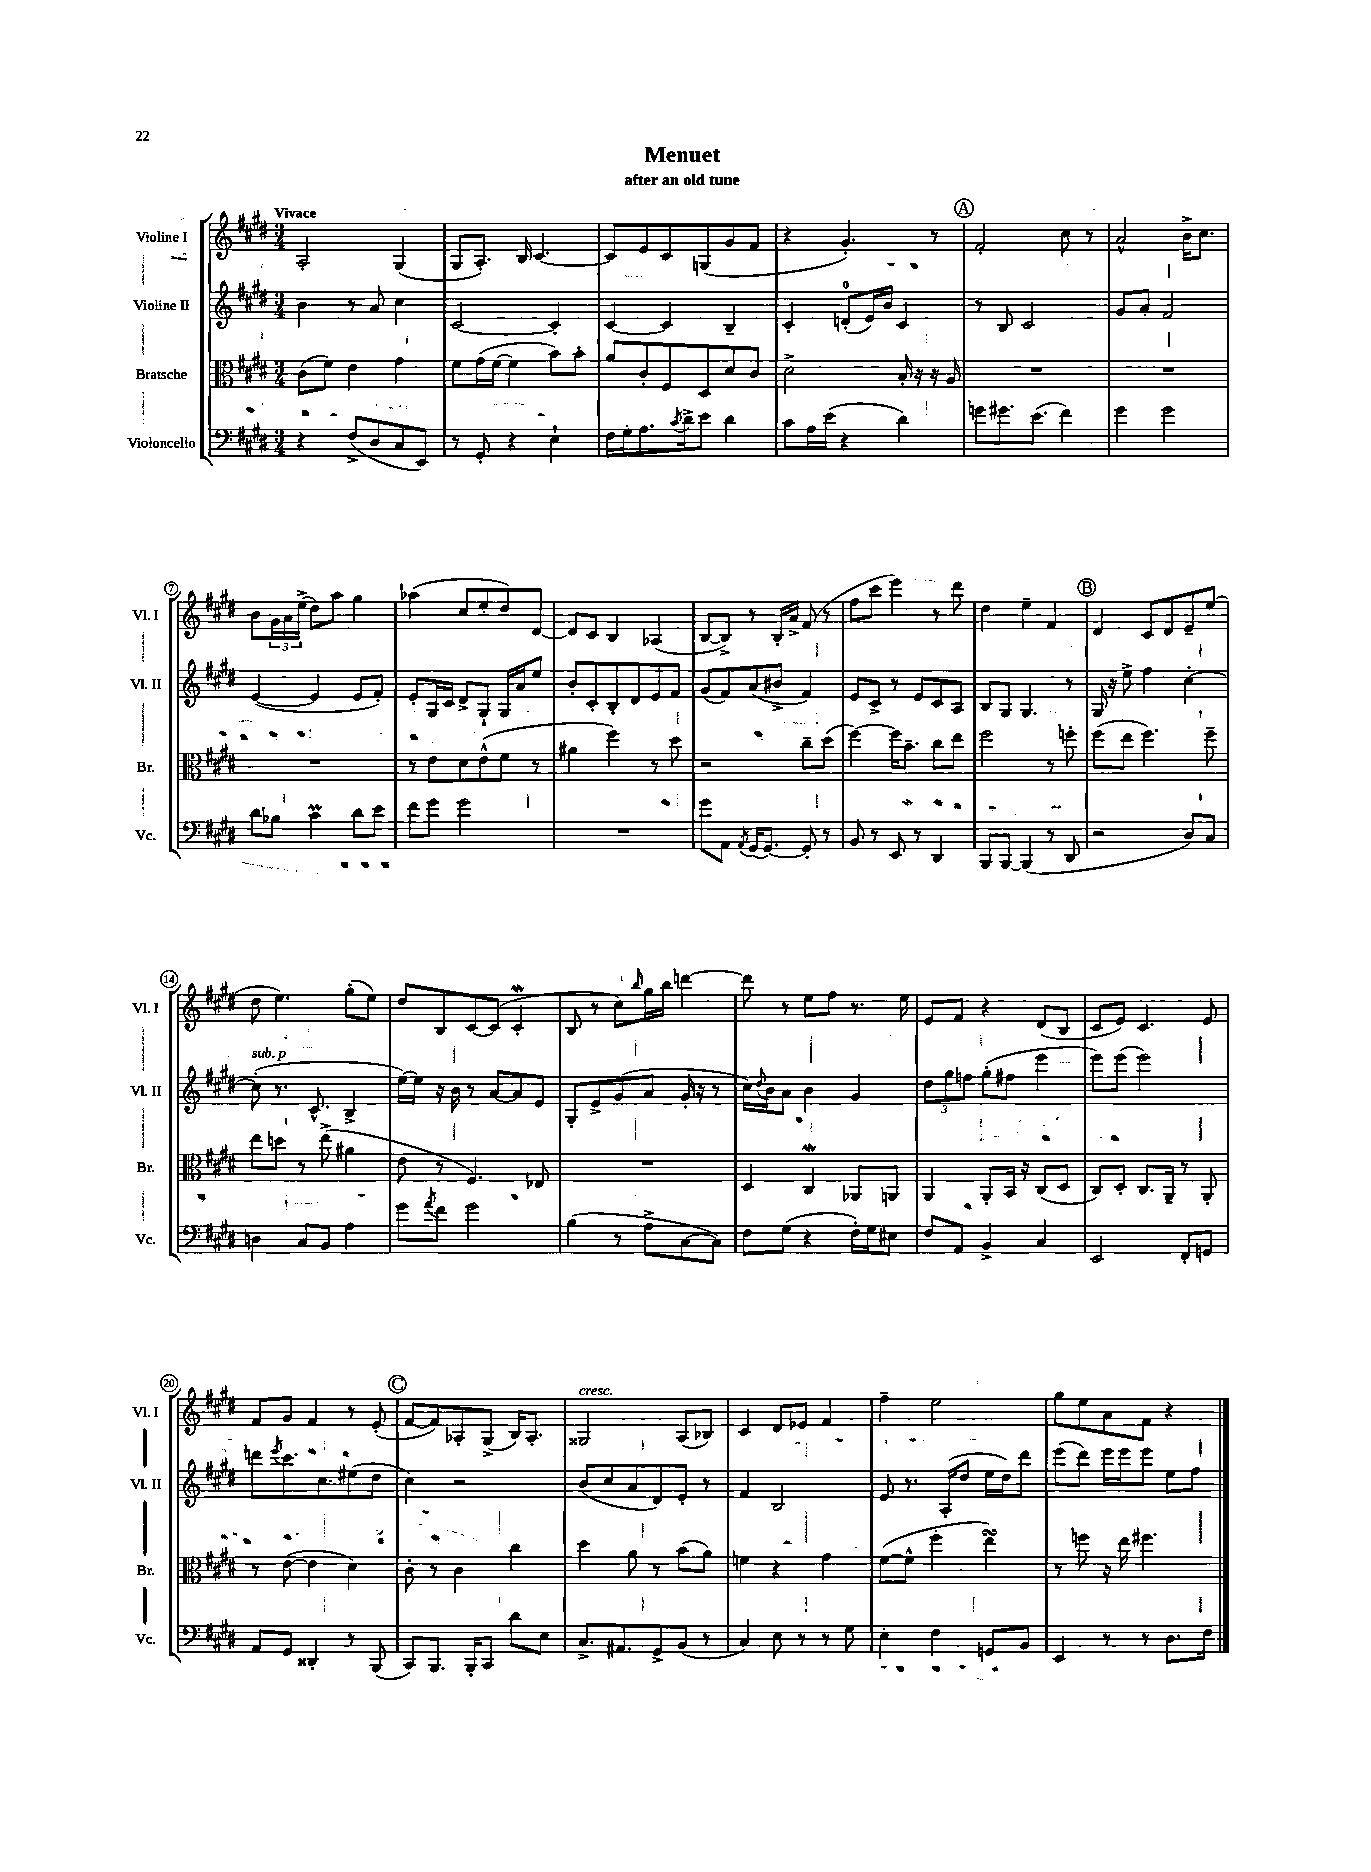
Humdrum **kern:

**kern	**kern	**kern	**kern
*staff4	*staff3	*staff2	*staff1
*clefF4	*clefC3	*clefG2	*clefG2
*k[f#c#g#d#]	*k[f#c#g#d#]	*k[f#c#g#d#]	*k[f#c#g#d#]
*M3/4	*M3/4	*M3/4	*M3/4
4r	(8c#\L	4b\	2A'/
.	8f#\J)	.	.
(8F#^/L	4e\	8r	.
8D#/	.	8a/	.
8C#/	4g#\	4cc#\	(4G#/
8EE/J)	.	.	.
=	=	=	=
8r	8f#\L	[2c#/	8G#/L
8GG#'/	(16g#\L	.	8.A'/J)
.	[16f#\JJ	.	.
4r	4f#\]	.	.
.	.	.	16B/
.	.	.	[4.c#/
4E`\	8b\L)	4c#'/]	.
.	8b'\J	.	.
=	=	=	=
16F#\LL	8a/L	[4c#/	8c#/]L
16G#'\J	.	.	.
8.A\	8c#'/	.	8e/
.	8F#/	4c#/]	8c#/
8qc#/	.	.	.
16d#^\k	.	.	.
8e\J	8D#/	.	(8G/
4d#\	8d#/	4B~/	8g#/
.	8c#/J	.	8f#/J
=	=	=	=
8c#\L	2d#^\	4c#'/	4r
16A\L	.	.	.
(16e\JJ	.	.	.
4r	.	(8d'/L	4.g#'/)
.	.	16e/L)	.
.	.	16b/JJ	.
4d#\)	16B'/	4c#/	.
.	16r	.	.
.	16r	.	8r
.	16A/	.	.
=	=	=	=
8g\L	2.r	8r	2f#'/
8.g#\	.	8B/	.
.	.	2c#/	.
(8.e\J	.	.	.
4f#\)	.	.	8cc#\
.	.	.	8r
=	=	=	=
4g#\	2.r	8g#/L	2a^^/
.	.	8a'/J	.
2g#\	.	2f#/	.
.	.	.	16b^\LK
.	.	.	8.cc#\J
=	=	=	=
8d#\L	2.r	([4e/	8b\L
8B-\J	.	.	24g#\L
.	.	.	24a\
.	.	.	(24ee^\JJ
4c#\	.	4e/]	8dd#\L)
.	.	.	8aa\J
8d#\L	.	8e/L	4gg#\
8e\J	.	8f#'/J)	.
=	=	=	=
8f#\L	8r	8e'/L	(4aa-\
8g#\J	8e\L	16G#/L	.
.	.	16c#/JJ	.
2g#\	8d#\	8d#^/L	8cc#/L
.	(8e^^\	8G#`/J	8ee'/
.	8f#\J	16G#/LL	8dd#/)
.	.	16a/J	.
.	8r	8ee/J	[8d#/J
=	=	=	=
2.r	4a#\	8b'/L	8d#/]L
.	.	8c#'/	8c#/J
.	4ff#\)	8B'/	4B/
.	.	8d#/	.
.	8r	8e/	(4A-/
.	8dd#\	8f#/J	.
=	=	=	=
8g#\L	2r	(8g#/L	[8B/L
8AA\J	.	8f#/)	8B^/]J)
8qAA/	.	.	.
(16GG#/LK	.	(8a/	8r
[8.GG#/J)	.	.	.
.	.	8b#^/J	16B'/LL
.	.	.	16a^/JJ
8GG#'/]	8cc#~\L	4f#/)	(8f#/
8r	(8dd#\J	.	8r
=	=	=	=
8BB/	[4ff#\)	8e/L	8ff#\L
8r	.	8c#^/J	8ccc#\J
8EE/	16ff#\]LK	8r	4eee\)
.	8.b~\J	.	.
8r	.	8e/L	.
4DD#/	8cc#\L	8c#/	8r
.	8ee\J	8A/J	8ddd#\
=	=	=	=
8BBB/L	2ff#\	8B/L	4dd#\
[8BBB/J	.	8G#/J	.
(4BBB/]	.	4.G#/	4ee~\
8r	8r	.	4f#/
8DD#/	8ff'\	8r	.
=	=	=	=
2r	(8ff#\L	16G#/	4d#/
.	.	16r	.
.	8ee\J	8ee^\	.
.	4.ff#\)	4ff#\	8c#/L
.	.	.	8d#/
8D#/L)	.	[4cc#'\	8e~/
8C#/J	8ff#~\	.	(8ee/J
=	=	=	=
4D\	8ee\L	(8cc#'\]	8dd#\
.	8dd\J	8.r	4.ee\)
8C#/L	8r	.	.
.	.	8.c#^^/	.
8BB/J	(8ee^\	.	.
4A\	4a#\	4B^/	(8gg#'\L
.	.	.	8ee\J)
=	=	=	=
8g#\L	8e\	[16ee\LL)	8dd#/L
.	.	16ee\]JJ	.
8qa/	.	.	.
8f#\J	8r	16r	8B/
.	.	16b\	.
2g#\	4.F#/)	8r	[8c#/
.	.	[8a/L	(8c#/]J
.	.	8a/]	4c#'/
.	8E-/	8e/J	.
=	=	=	=
(4B\	2.r	8G#'/L	8B/
.	.	8e^/	8r
8r	.	(8g#/	8cc#\L)
.	.	.	16qqbb/
8A^\L	.	8a/J	16gg#\L
.	.	.	16bb\JJ
[8C#\	.	16g#'/	[4ddd\
.	.	16r	.
8C#\]J)	.	8r	.
=	=	=	=
8F#\L	4D#/	16cc#\LL)	8ddd\]
.	.	8qqdd#/	.
.	.	16b\J	.
(8G#\J	.	8a\J	8r
4r	4C#/	4b\	8ee\L
.	.	.	8ff#\J
16F#'\LL)	8AA-/L	4g#/	8.r
16G#\J	.	.	.
8E#\J	8AA/J	.	.
.	.	.	16ee\
=	=	=	=
8F#/L	4AA/	12dd#\L	8e/L
.	.	12gg#\	.
8AA/J	.	.	8f#/J
.	.	12ff\J	.
4BB^/	8AA'/L	(8gg#'\L	4r
.	16BB/Jk	8ff#\J	.
.	16r	.	.
4C#/	(8C#/L	4eee\	(8d#/L
.	8D#/J	.	8B/J
=	=	=	=
2EE/	8C#/L)	8eee\L)	8c#/L
.	8D#'/J	(8eee\J	8e/J)
.	8.C#/L	2eee\)	4.c#/
.	16AA~/Jk	.	.
8FF#'/L	8r	.	.
8GG/J	8AA'/	.	8e/
=	=	=	=
8AA/L	8r	8ddd\L	8f#/L
.	.	8qeee/	.
8GG#/J	([8e\	8.ccc#\	8g#/J
4DD##'/	4e\]	.	4f#/
.	.	8.cc#\	.
8r	4d#\)	(8ee#\	8r
(8BBB/	.	8dd#\J	(8e'/
=	=	=	=
8CC#/L)	8c#'\	4cc#\)	[8f#/L
8.BBB/J	8r	.	8f#/])
.	4c#\	2r	8A-'/
16BBB'/LK	.	.	.
8CC#/J	.	.	(8G#^/J
8d#\L	4cc#\	.	16B/LK)
.	.	.	8.A-'/J
8E\J	.	.	.
=	=	=	=
8.C#^/L	4dd#\	(8b/L	2G##/
.	.	8cc#/	.
8.AA#/	.	.	.
.	8a\	8a/	.
8GG#^/	8r	8d#/)	.
(8BB/J	(8b\L	8e'/J	(8A/L
8r	8a\J)	8r	8B-/J)
=	=	=	=
4C#/)	4f\	4f#/	4c#/
8E\	4r	2B/	8d#/L
8r	.	.	8e-/J
8r	4g#\	.	4f#/
8G#\	.	.	.
=	=	=	=
4E'\	([8f#\L	8e/	4ff#~\
.	8f#^^\]J	8.r	.
4F#\	4ff#'\	.	2ee\
.	.	(16A'/LK	.
.	.	8dd#/J	.
8GG/L	4ee\)	16ee\LL	.
.	.	16dd#\J)	.
8BB/J	.	8ddd#\J	.
=	=	=	=
4EE/	8r	(8eee\L	8gg#\L
.	8ff\	8ddd#\J)	8ee\
8r	16r	16eee\LL	8a\
.	16ee\	16eee\J	.
8r	4.ff#\	8eee\J	8f#\J
8.D#\L	.	8ee\L	4r
.	.	8ff#\J	.
16F#\Jk	.	.	.
==	==	==	==
*-	*-	*-	*-
